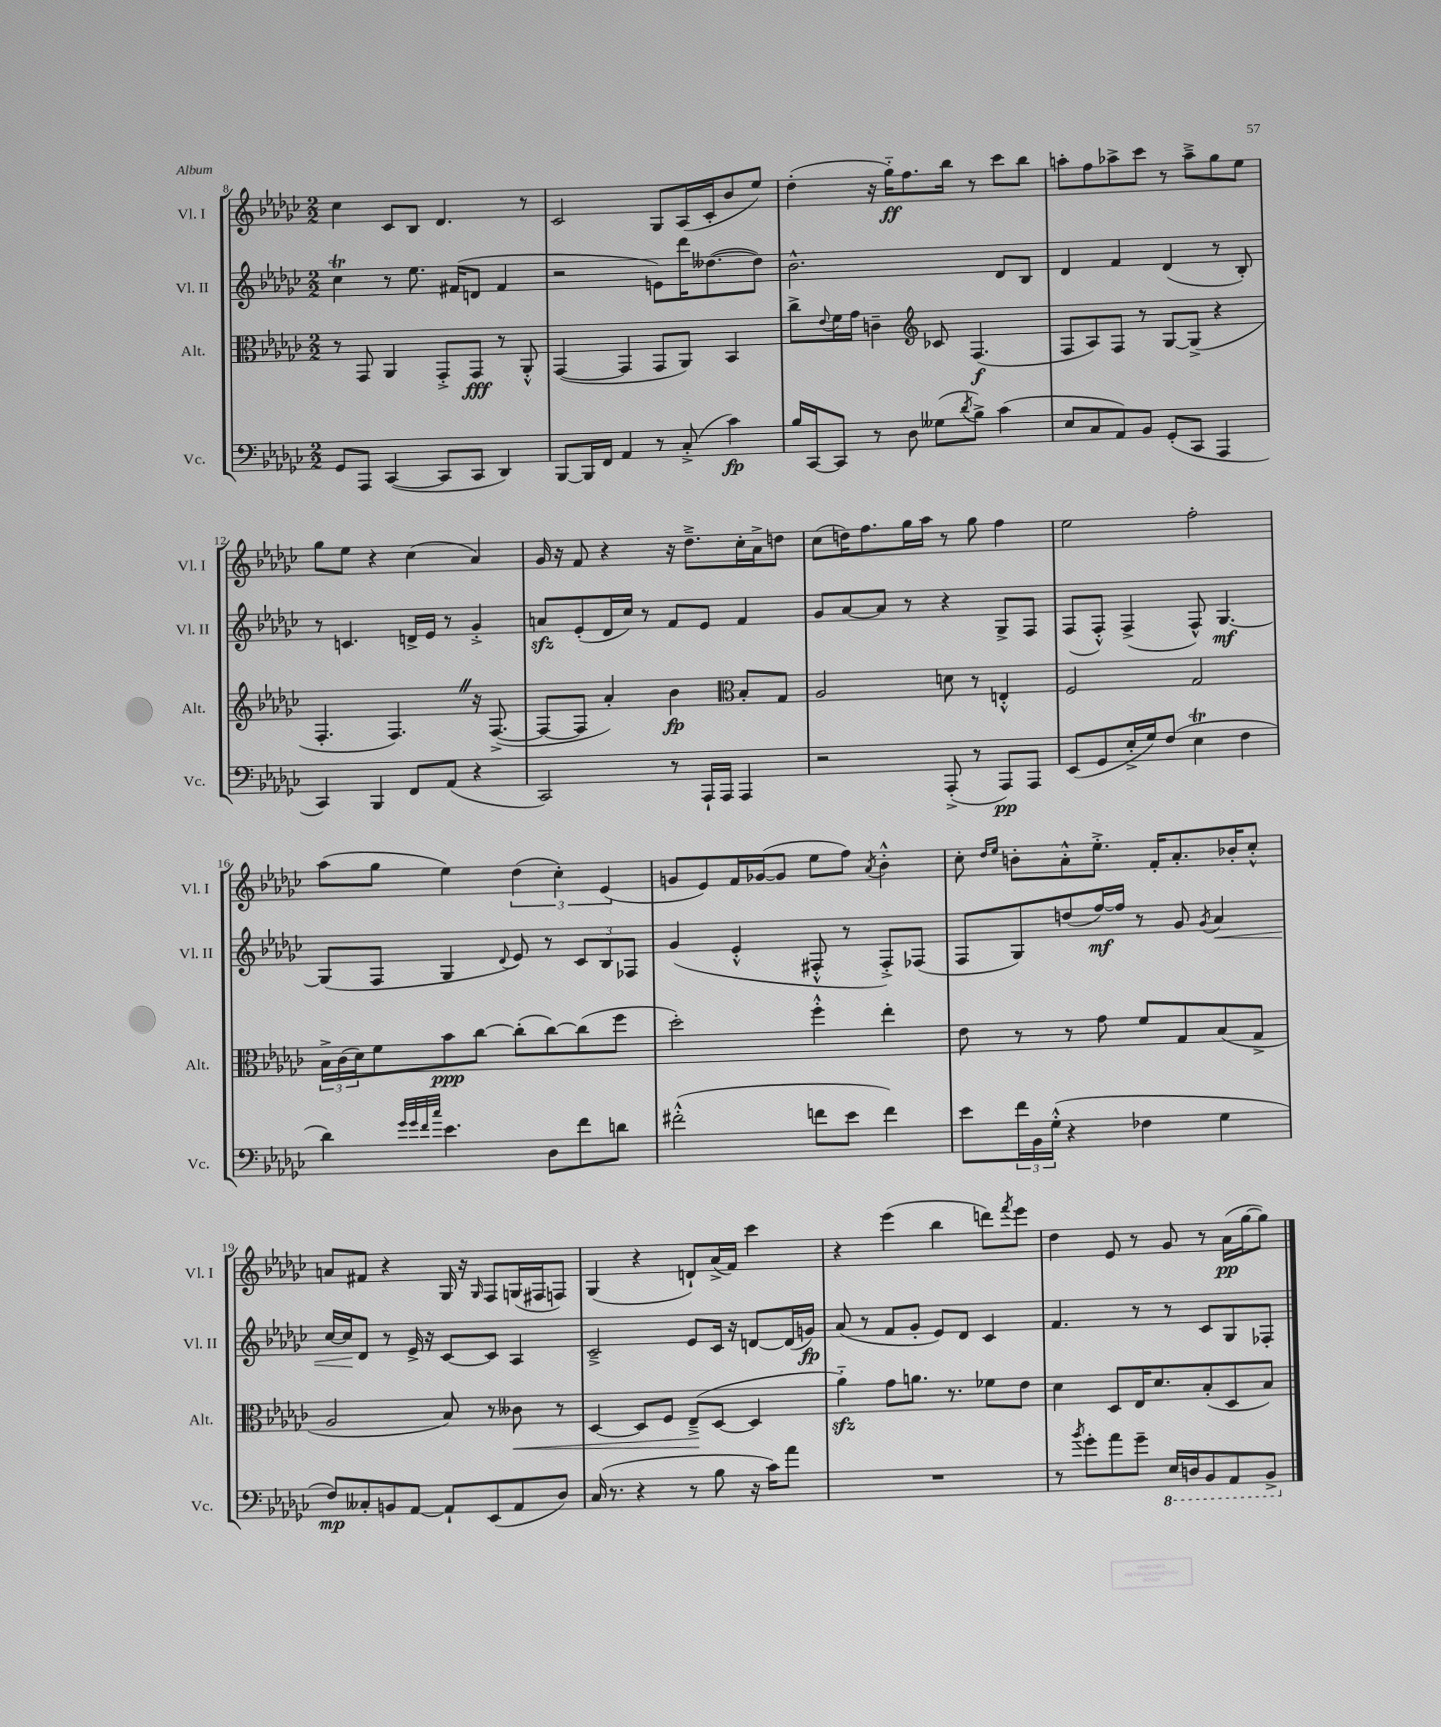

**kern	**dynam	**kern	**dynam	**kern	**dynam	**kern	**dynam
*part4	*part4	*part3	*part3	*part2	*part2	*part1	*part1
*staff4	*staff4	*staff3	*staff3	*staff2	*staff2	*staff1	*staff1
*I"Vc.	*	*I"Alt.	*	*I"Vl. II	*	*I"Vl. I	*
*I'Vc.	*	*I'Alt.	*	*I'Vl. II	*	*I'Vl. I	*
*clefF4	*	*clefC3	*	*clefG2	*	*clefG2	*
*k[b-e-a-d-g-c-]	*	*k[b-e-a-d-g-c-]	*	*k[b-e-a-d-g-c-]	*	*k[b-e-a-d-g-c-]	*
*M2/2	*	*M2/2	*	*M2/2	*	*M2/2	*
=8	=8	=8	=8	=8	=8	=8	=8
8GG-/L	.	8r	.	4cc-T\	.	4cc-\	.
8AAA-/J	.	8GG-/	.	.	.	.	.
([4CC-/	.	4AA-/	.	8r	.	8c-/L	.
.	.	.	.	8.ee-\	.	8B-/J	.
8CC-/L]	.	8GG-'^/L	.	.	.	4.d-/	.
.	.	.	.	(16f#X/KL	.	.	.
8CC-/J	.	8GG-/J	fff	8dn/J	.	.	.
4DD-/)	.	8r	.	4f#/	.	.	.
.	.	8AA-'^^/	.	.	.	8r	.
=9	=9	=9	=9	=9	=9	=9	=9
[8BBB-/L	.	([4GG-/	.	2r	.	2c-/	.
16BBB-/L]	.	.	.	.	.	.	.
16FF/JJ	.	.	.	.	.	.	.
4AA-/	.	4GG-/]	.	.	.	.	.
8r	.	8GG-/L	.	8en\L)	.	8G-/L	.
(8C-'^/	.	8AA-/J)	.	16ddd-\K	.	(16A-/L	.
.	.	.	.	([8.dd--X\	.	16c-'/J	.
4c-\)	fp	4BB-/	.	.	.	8b-/	.
.	.	.	.	8dd--\J])	.	8ee-/J)	.
=10	=10	=10	=10	=10	=10	=10	=10
16B-/LL	.	8cc-^\L	.	2.b-^^\	.	(4dd-'\	.
[16CC-/J	.	.	.	.	.	.	.
.	.	8qqe-/	.	.	.	.	.
8CC-/J]	.	16f\L	.	.	.	.	.
.	.	16g-\JJ	.	.	.	.	.
8r	.	4cn~\	.	.	.	16r	.
.	.	.	.	.	.	16gg-\KL)	ff
8D-\	.	.	.	.	.	8.ff\	.
*	*	*clefG2	*	*	*	*	*
(8G--X\L	.	8c-X/	.	.	.	.	.
.	.	.	.	.	.	16bb-\Jk	.
8qd-/	.	.	.	.	.	.	.
8B-^\J)	.	(4.F/	f	.	.	8r	.
(4c-\	.	.	.	8d-/L	.	8ccc-\L	.
.	.	.	.	8B-/J	.	8bb-\J	.
=11	=11	=11	=11	=11	=11	=11	=11
8E-/L	.	8F/L	.	4d-/	.	8aan'\L	.
8C-/	.	8A-/)	.	.	.	8ff\	.
8AA-/)	.	8F/J	.	4f/	.	8aa-X^\	.
8BB-/J	.	8r	.	.	.	8ccc-\J	.
(8GG-'/L	.	[8G-/L	.	(4d-/	.	8r	.
8CC-/J	.	(8G-^/J]	.	.	.	8aa-~^\L	.
4AAA-/	.	4r	.	8r	.	8gg-\	.
.	.	.	.	8B-'/)	.	8ee-\J	.
!!LO:LB:g=z
=12	=12	=12	=12	=12	=12	=12	=12
4CC-/)	.	4.F'/	.	8r	.	8gg-\L	.
.	.	.	.	4.cn/	.	8ee-\J	.
4BBB-/	.	.	.	.	.	4r	.
.	.	4.FZ/)	.	.	.	.	.
8FF/L	.	.	.	16dn^/LL	.	(4cc-\	.
.	.	.	.	16e-/JJ	.	.	.
(8AA-/J	.	.	.	8r	.	.	.
4r	.	16r	.	4g-'^/	.	4a-/)	.
.	.	([8.F^/	.	.	.	.	.
=13	=13	=13	=13	=13	=13	=13	=13
2CC-/)	.	8F/L_	.	8anzz/L	.	16g-/	.
.	.	.	.	.	.	16r	.
.	.	8F/J]	.	(8e-'/	.	8f/	.
.	.	4a-'/)	.	16d-/L	.	4r	.
.	.	.	.	16cc-/JJ)	.	.	.
.	.	.	.	8r	.	.	.
8r	.	4b-\	fp	8f/L	.	16r	.
.	.	.	.	.	.	8.dd-~^\L	.
16AAA-`/LL	.	.	.	8e-/J	.	.	.
16AAA-/JJ	.	.	.	.	.	.	.
*	*	*clefC3	*	*	*	*	*
4AAA-/	.	8B-'/L	.	4f/	.	16cc-'\L	.
.	.	.	.	.	.	16a-^\J	.
.	.	8G-/J	.	.	.	8ddn\J	.
=14	=14	=14	=14	=14	=14	=14	=14
2r	.	2A-/	.	8g-/L	.	(8cc-\L	.
.	.	.	.	[8a-/	.	16ddn\K)	.
.	.	.	.	.	.	8.ff\	.
.	.	.	.	8a-/J]	.	.	.
.	.	.	.	8r	.	16gg-\L	.
.	.	.	.	.	.	16aa-\JJ	.
(8AAA-'^/	.	8dn\	.	4r	.	8r	.
8r	.	8r	.	.	.	8gg-\	.
8AAA-/L)	pp	4En'^^/	.	8G-^/L	.	4ff\	.
8AAA-/J	.	.	.	8F/J	.	.	.
=15	=15	=15	=15	=15	=15	=15	=15
(8EE-/L	.	2F/	.	(8F/L	.	2ee-\	.
8GG-/	.	.	.	8F'^^/J)	.	.	.
16E-'^/L	.	.	.	(4F^/	.	.	.
16G-/J)	.	.	.	.	.	.	.
(8F/J	.	.	.	.	.	.	.
4E-T\	.	2G-/	.	8F^^/)	.	2ff'\	.
.	.	.	.	[4.G-/	mf	.	.
4F\	.	.	.	.	.	.	.
!!LO:LB:g=z
=16	=16	=16	=16	=16	=16	=16	=16
4d-\)	.	24B-^\LL	.	(8G-/L]	.	(8aa-\L	.
.	.	(24c-\	.	.	.	.	.
.	.	24d-\J)	.	.	.	.	.
.	.	8f\	.	8F/J	.	8gg-\J	.
32qqg-/LLL	.	.	.	.	.	.	.
32qqg-/	.	.	.	.	.	.	.
32qqf/	.	.	.	.	.	.	.
32qqcc-/JJJ	.	.	.	.	.	.	.
4.e-\	.	8b-\	ppp	4G-/	.	4ee-\)	.
.	.	[8cc-\J	.	.	.	.	.
.	.	.	.	8qqd-/	.	.	.
.	.	(8cc-'\L]	.	8e-/)	.	(6dd-\	.
8D-\L	.	[8cc-\)	.	8r	.	.	.
.	.	.	.	.	.	6cc-'\)	.
8f\	.	(8cc-\]	.	12c-/L	.	.	.
.	.	.	.	12B-/	.	(6e-/	.
8dn\J	.	8ff\J	.	.	.	.	.
.	.	.	.	12F-X/J	.	.	.
=17	=17	=17	=17	=17	=17	=17	=17
(2f#X'^^\	.	2dd-'\)	.	(4g-/	.	8gn/L	.
.	.	.	.	.	.	8e-/)	.
.	.	.	.	4e-'^^/	.	16f/L	.
.	.	.	.	.	.	([16g-X/J	.
.	.	.	.	.	.	8g-/J]	.
8fn\L	.	4ff'^^\	.	8F#X'^^/	.	8ee-\L	.
8e-\J	.	.	.	8r	.	8ff\J)	.
.	.	.	.	.	.	8qa-/	.
4f\)	.	4ee-'\	.	8F#'^/L)	.	4b-'^^\	.
.	.	.	.	(8F-X/J	.	.	.
=18	=18	=18	=18	=18	=18	=18	=18
8e-\L	.	8e-\	.	8F/L	.	8cc-'\	.
.	.	.	.	.	.	16qqdd-/LL	.
.	.	.	.	.	.	16qqee-/JJ	.
24f\L	.	8r	.	8G-/)	.	8bn'\L	.
24BB-\	.	.	.	.	.	.	.
(24G-'^^\JJ	.	.	.	.	.	.	.
4r	.	8r	.	(8ddn/	.	8a-'^^\	.
.	.	8g-\	.	[16ff/L)	mf	8.ee-'^\J	.
.	.	.	.	16ff/JJ]	.	.	.
4F-X\	.	8f/L	.	8r	.	.	.
.	.	.	.	.	.	16f'/KL	.
.	.	8G-/	.	8g-/	.	8.a-'/	.
.	.	.	.	8qg-/	.	.	.
!	!	!	!	!	!LO:HP:b	!	!
4G-\	.	(8B-/	.	4a-/	<	.	.
.	.	.	.	.	.	16b-X'/K	.
.	.	8G-^/J	.	.	.	8cc-'^^/J	.
!!LO:LB:g=z
=19	=19	=19	=19	=19	=19	=19	=19
8F/L)	mp	2A-/	.	[16cc-/LL	.	8an/L	.
.	.	.	.	16cc-/J]	.	.	.
8C--X'/	.	.	.	8d-/J	[	8f#X/J	.
8BBn/	.	.	.	8r	.	4r	.
[8AA-/J	.	.	.	16e-^/	.	.	.
.	.	.	.	16r	.	.	.
8AA-`/L]	.	8B-/)	.	[8c-/L	.	16G-/	.
.	.	.	.	.	.	16r	.
.	.	.	.	.	.	16qqG-/	.
(8EE-/	.	8r	.	8c-/J]	.	8F/L	.
!	!	!	!LO:HP:b	!	!	!	!
8AA-/	.	8c--X\	<	4A-/	.	(16Gn/L	.
.	.	.	.	.	.	16F#X/J	.
8D-/J)	.	8r	.	.	.	8Fn/J)	.
=20	=20	=20	=20	=20	=20	=20	=20
(16C-/	.	[4D-/	.	2c-~^/	.	(4G-/	.
8.r	.	.	.	.	.	.	.
4r	.	8D-/L]	.	.	.	4r	.
.	.	8F/J	.	.	.	.	.
8r	.	(8E-~^/L	.	8e-/L	.	8dn`/L)	.
8B-\	.	[8D-/J	[	16c-/Jk	.	(16a-^/L	.
.	.	.	.	16r	.	16f/JJ)	.
16r	.	4D-/]	.	[8dn/L	.	4ccc-\	.
16c-\KL)	.	.	.	.	.	.	.
8a-\J	.	.	.	(16d/L]	.	.	.
.	.	.	.	16gn/JJ)	fp	.	.
=21	=21	=21	=21	=21	=21	=21	=21
1r	.	4a-zz\)	.	(8a-/	.	4r	.
.	.	.	.	8r	.	.	.
.	.	8g-\L	.	8f/L	.	(4eee-\	.
.	.	8.an\J	.	8g-'/J	.	.	.
.	.	.	.	8e-/L)	.	4bb-\	.
.	.	8.r	.	.	.	.	.
.	.	.	.	8d-/J	.	.	.
.	.	8f-X\L	.	4c-/	.	8dddn\L)	.
.	.	.	.	.	.	8qfff/	.
.	.	8e-\J	.	.	.	8eee-\J	.
=22	=22	=22	=22	=22	=22	=22	=22
8r	.	4d-\	.	4.f/	.	4dd-\	.
8qb-/	.	.	.	.	.	.	.
8g-'\L	.	.	.	.	.	.	.
8a-\	.	8D-/L	.	.	.	8e-/	.
8g-~\J	.	16E-/K	.	8r	.	8r	.
.	.	8.d-/	.	.	.	.	.
*8ba	*	*	*	*	*	*	*
16EE-/LL	.	.	.	8r	.	8g-/	.
16DDn/J	.	.	.	.	.	.	.
8BBB-/	.	(8B-'/	.	8c-/L	.	8r	.
8AAA-/	.	8D-/	.	8G-/	.	(16a-\LL	pp
.	.	.	.	.	.	[16gg-\J	.
8BBB-^/J	.	8B-/J)	.	8F-X'/J	.	8gg-\J])	.
*X8ba	*	*	*	*	*	*	*
==	==	==	==	==	==	==	==
*-	*-	*-	*-	*-	*-	*-	*-
